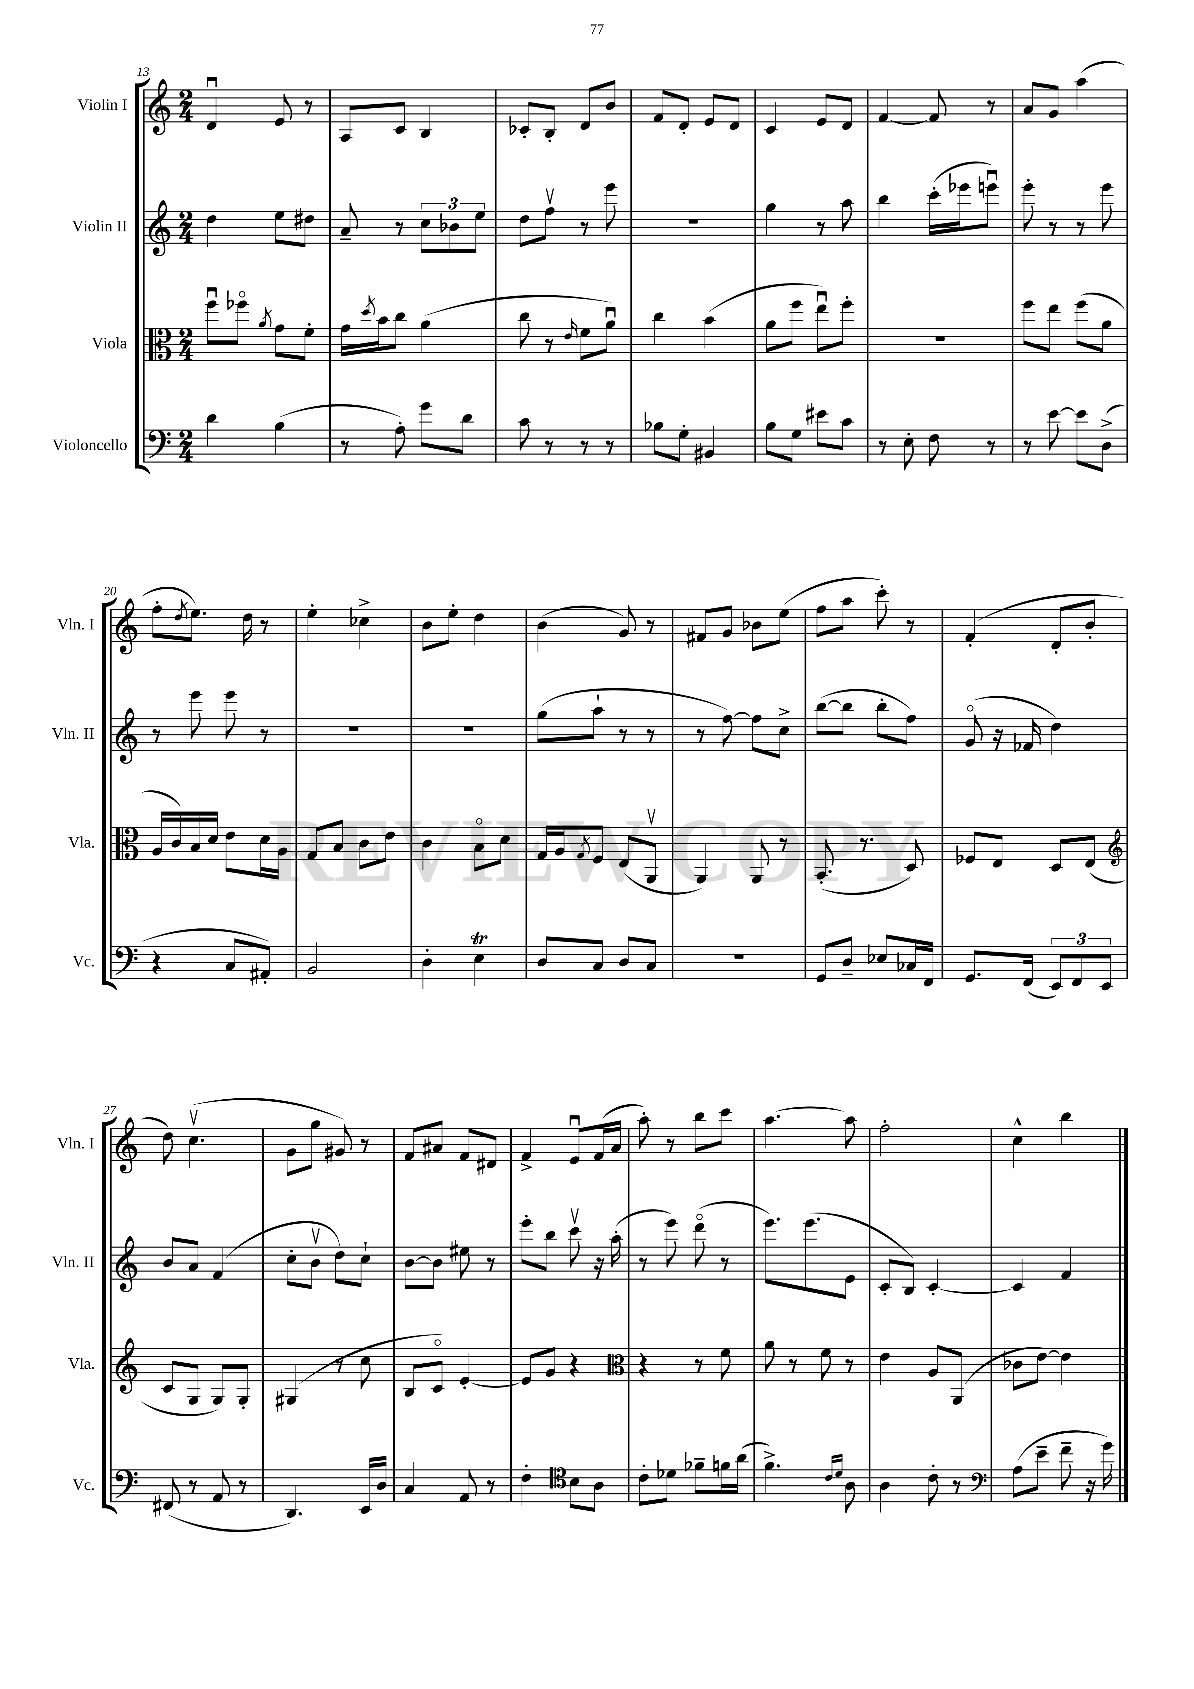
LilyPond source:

<<
\new StaffGroup <<
\new Staff = "s0" \with { instrumentName = "Violin I" shortInstrumentName = "Vln. I" } {
    \clef treble \key c \major \numericTimeSignature \time 2/4
    d'4\downbow e'8 r8 |
    a8 c'8 b4 |
    ces'8-. b8-. d'8 b'8 |
    f'8 d'8-. e'8 d'8 |
    c'4 e'8 d'8 |
    f'4~ f'8 r8 |
    a'8 g'8 a''4( |
    f''8-. \acciaccatura { d''8 } e''8.) d''16 r8 |
    e''4-. ces''4-> |
    b'8 e''8-. d''4 |
    b'4( g'8) r8 |
    fis'8 g'8 bes'8 e''8( |
    f''8 a''8 c'''8-.) r8 |
    f'4-.( d'8-. b'8-. |
    d''8) c''4.\upbow( |
    g'8 g''8 gis'8) r8 |
    f'8 ais'8 f'8 dis'8 |
    f'4-> e'8\downbow f'16( a'16 |
    a''8-.) r8 b''8 c'''8 |
    a''4.~ a''8 |
    f''2-. |
    c''4-^ b''4 \bar "|." |
}
\new Staff = "s1" \with { instrumentName = "Violin II" shortInstrumentName = "Vln. II" } {
    \clef treble \key c \major \numericTimeSignature \time 2/4
    d''4 e''8 dis''8 |
    a'8-- r8 \tuplet 3/2 { c''8 bes'8 e''8 } |
    d''8 f''8\upbow r8 e'''8 |
    R2 |
    g''4 r8 a''8 |
    b''4 c'''16-.( ees'''16 e'''8\downbow) |
    e'''8-. r8 r8 e'''8 |
    r8 e'''8 e'''8 r8 |
    R2 |
    R2 |
    g''8( a''8-! r8 r8 |
    r8 f''8~) f''8 c''8-> |
    b''8~( b''8 b''8-. f''8) |
    g'8\flageolet( r16 fes'16 d''4) |
    b'8 a'8 f'4( |
    c''8-. b'8\upbow d''8) c''8-! |
    b'8~ b'8 eis''8 r8 |
    e'''8-. b''8 c'''8\upbow r16 a''16-.( |
    r8 e'''8) d'''8\flageolet( r8 |
    e'''8.) e'''8.( e'8 |
    c'8-. b8) c'4~-. |
    c'4 f'4 \bar "|." |
}
\new Staff = "s2" \with { instrumentName = "Viola" shortInstrumentName = "Vla." } {
    \clef alto \key c \major \numericTimeSignature \time 2/4
    f''8\downbow fes''8\flageolet \acciaccatura { a'8 } g'8 f'8-. |
    g'16 \acciaccatura { d''8 } b'16 c''8 a'4( |
    c''8 r8 \grace { e'16 } f'8 a'8\downbow) |
    c''4 b'4( |
    a'8 f''8 e''8\downbow) f''8-. |
    r2 |
    f''8 e''8 f''8( a'8 |
    a16 c'16) b16 d'16 e'8 d'16 a16 |
    g8 b8 c'8 e'8 |
    c'4 b8\flageolet d'8 |
    g16 a16 \acciaccatura { g8 } f8 e8( a,8\upbow |
    a,4) a,8 r8 |
    b,8.-.( r8. d8) |
    fes8 e8 d8 e8( |
    \clef treble c'8 g8 g8) g8-. |
    gis4( r8 c''8 |
    b8 c'8\flageolet) e'4~-. |
    e'8 g'8 r4 |
    \clef alto r4 r8 f'8 |
    a'8 r8 f'8 r8 |
    e'4 a8 a,8( |
    ces'8 e'8~) e'4 \bar "|." |
}
\new Staff = "s3" \with { instrumentName = "Violoncello" shortInstrumentName = "Vc." } {
    \clef bass \key c \major \numericTimeSignature \time 2/4
    d'4 b4( |
    r8 a8-.) g'8 d'8 |
    c'8 r8 r8 r8 |
    bes8 g8-. bis,4 |
    b8 g8 eis'8 c'8 |
    r8 e8-. f8 r8 |
    r8 e'8~ e'8 d8->( |
    r4 c8 ais,8-.) |
    b,2 |
    d4-. e4\trill |
    d8 c8 d8 c8 |
    r2 |
    g,8 d8-- ees8 ces16 f,16 |
    g,8. f,16( \tuplet 3/2 { e,8) f,8 e,8 } |
    fis,8( r8 a,8 r8 |
    d,4.) e,16 d16 |
    c4 a,8 r8 |
    f4-. \clef tenor b8 a8 |
    c'8-. des'8 fes'8-- f'16 a'16( |
    f'4.->) \grace { c'16 d'16 } a8 |
    a4 c'8-. r8 |
    \clef bass a8( e'8-- f'8-- r16 g'16) \bar "|." |
}
>>
>>
\layout { \context { \Score currentBarNumber = #13 } }
